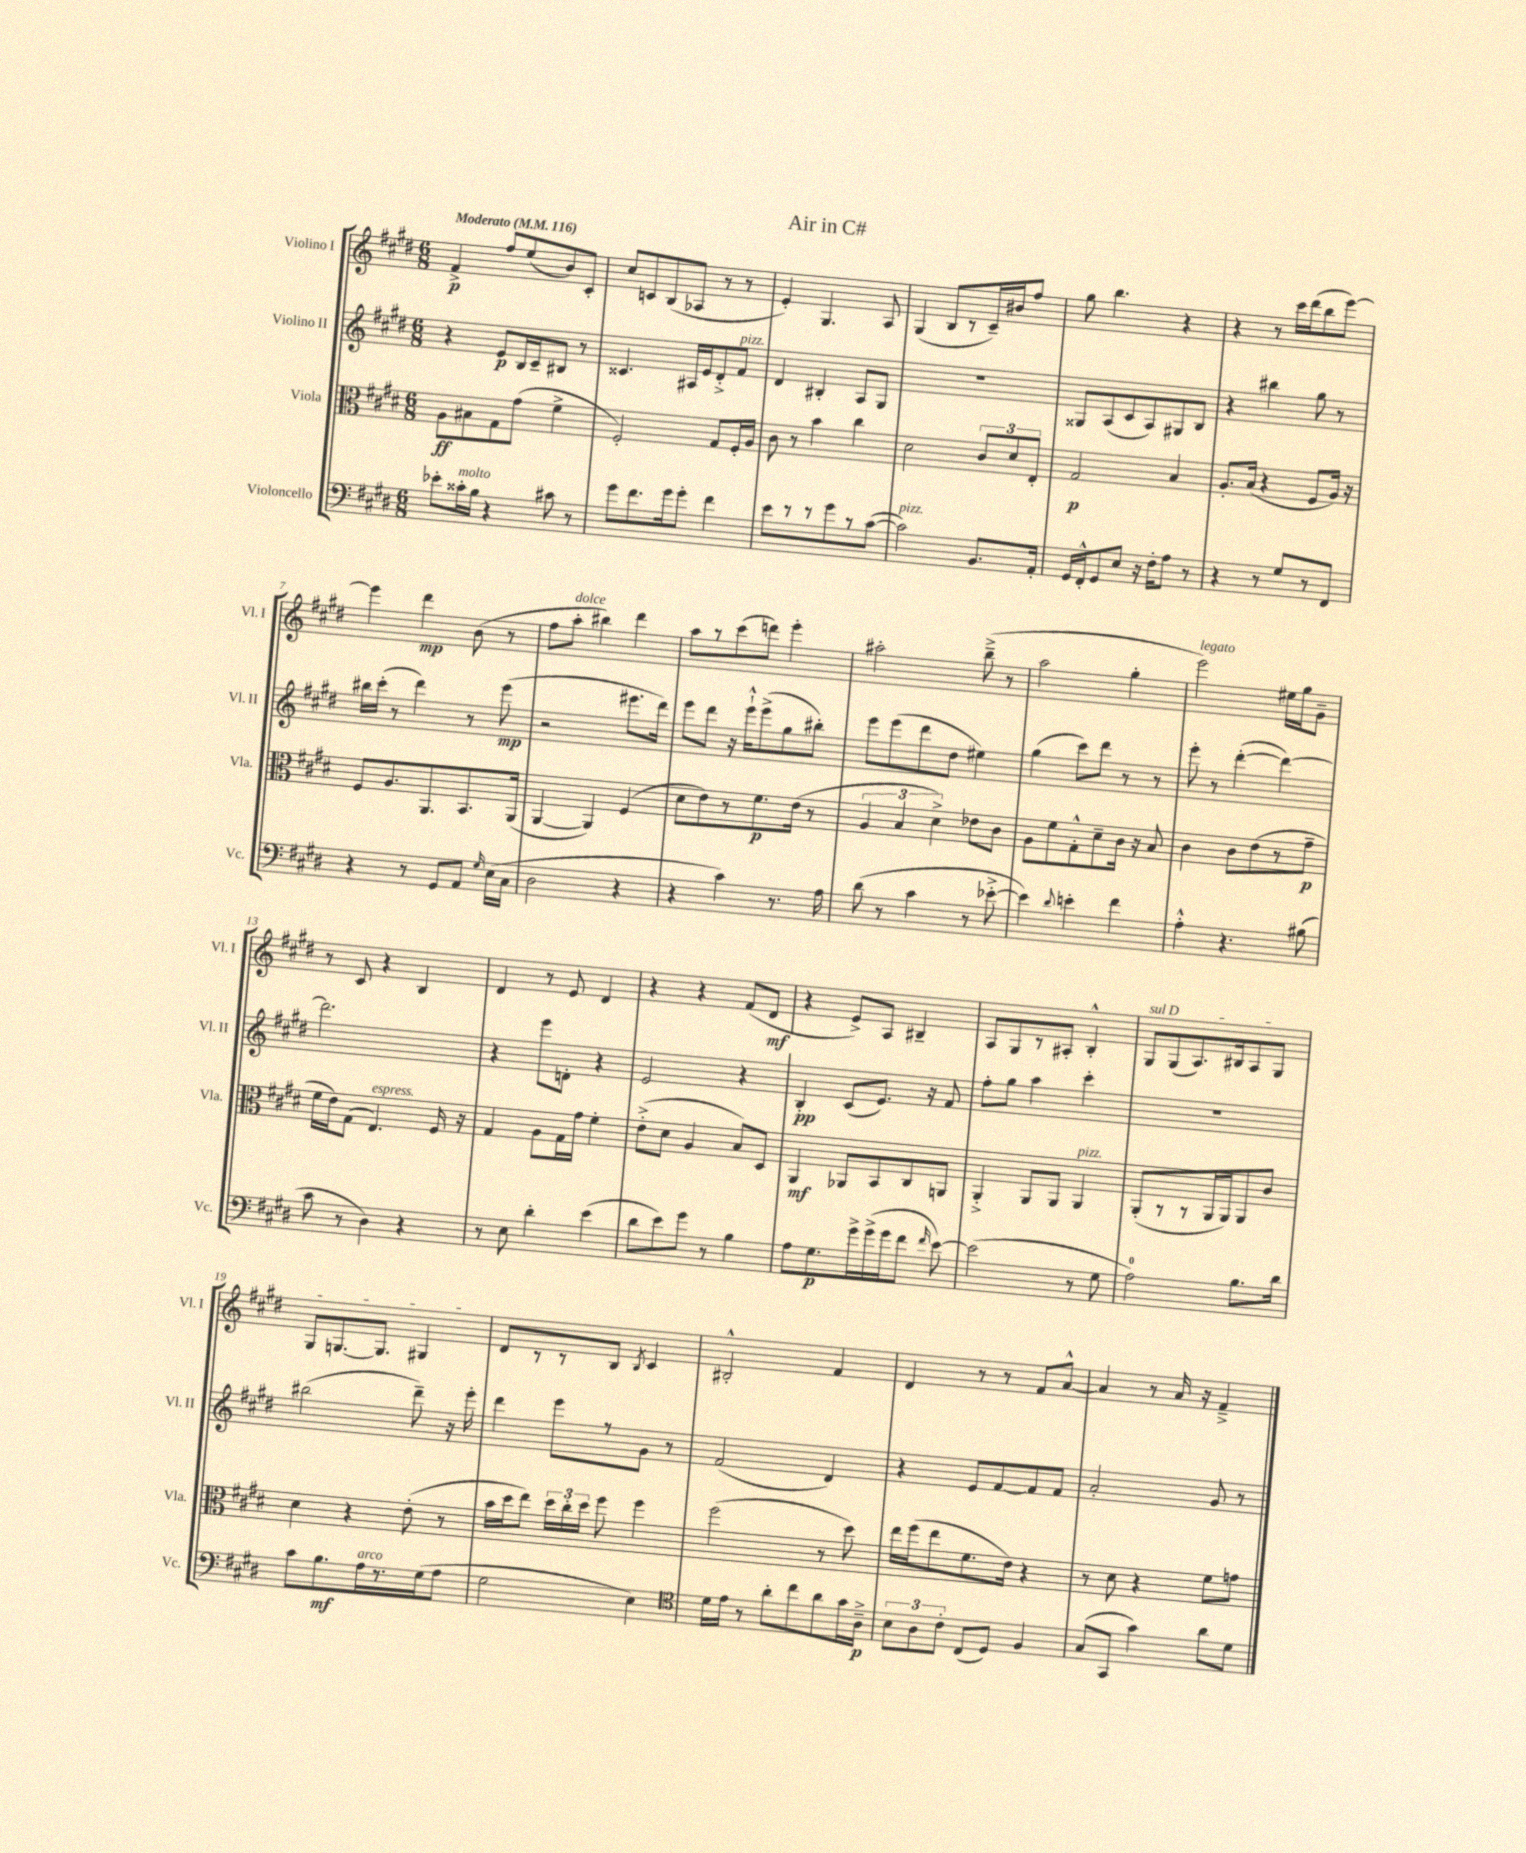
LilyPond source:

\header { title = "Air in C#" }
<<
\new StaffGroup <<
\new Staff = "s0" \with { instrumentName = "Violino I" shortInstrumentName = "Vl. I" } {
    \clef treble \key e \major \numericTimeSignature \time 6/8 \tempo "Moderato" 4 = 116
    \autoBeamOff fis'4->\p fis''8[ e''8( b'8) cis'8]-. |
    cis''8[ c'8 b8( aes8] r8 r8 |
    e'4-.) gis4. a8 |
    gis4( b8[ r8 cis'16--) bis'16 fis''8] |
    gis''8 b''4. r4 |
    r4 r8 cis'''16[ dis'''16( b''8 e'''8]~) |
    e'''4 dis'''4\mp b'8( r8 |
    fis''8[ a''8]-.^\markup { \italic "dolce" } bis''4) dis'''4 |
    a''8[ r8 cis'''8( d'''8]) e'''4-. |
    ais''2-. b''8--->( r8 |
    a''2 gis''4-. |
    e'''2^\markup { \italic "legato" }) eis''16[ gis''16 gis'8]-- |
    r8 cis'8 r4 b4 |
    dis'4 r8 e'8 dis'4 |
    r4 r4 fis'8[( dis'8]\mf |
    r4 e'8[->) a8] bis4-- |
    a8[ gis8 r8 ais8]-. b4-.-^ |
    \once \override TextSpanner.bound-details.left.text = \markup { \italic "sul D" } gis8[\startTextSpan gis8( a8.) bis16 a8 gis8] |
    gis8[ g8.~ g8.] gis4\stopTextSpan |
    dis'8[ r8 r8 b8] \acciaccatura { b8 } cis'4 |
    bis2-.-^ fis'4 |
    dis'4 r8 r8 fis'8[ a'8]~-^ |
    a'4 r8 a'16 r16 fis'4---> \bar "|." |
}
\new Staff = "s1" \with { instrumentName = "Violino II" shortInstrumentName = "Vl. II" } {
    \clef treble \key e \major \numericTimeSignature \time 6/8
    \autoBeamOff r4 e'8[\p b16 cis'16-- bis8] r8 |
    cisis'4. ais16[ e'16 dis'8-.-> fis'8]^\markup { \italic "pizz." } |
    dis'4 bis4-. a8[ gis8] |
    R2. |
    gisis8[ a8( cis'8 a8) gis8 b8] |
    r4 bis''4 gis''8 r8 |
    bis''16[ cis'''16]-.( r8 dis'''4) r8 e'''8\mp( |
    r2 eis'''8.[ dis'''16]) |
    e'''8[ dis'''8] r16 e'''16[-!-^ e'''8->( gis''8 bis''8]-.) |
    e'''8[ e'''8( dis'''8 dis''8] eis''4) |
    gis''4( cis'''8[) dis'''8] r8 r8 |
    e'''8-. r8 dis'''4~-.( dis'''4~) |
    dis'''2. |
    r4 e'''8[ d'8]-. r4 |
    e'2 r4 |
    b4-.\pp cis'8[( e'8.]) r16 fis'8 |
    fis''8[-. gis''8] a''4 cis'''4-. |
    R2. |
    bis''2( dis'''8--) r16 e'''16-. |
    dis'''4 e'''8[ r8 gis'8] r8 |
    fis'2( dis'4) |
    r4 e'8[ fis'8~ fis'8 fis'8] |
    a'2-. gis'8 r8 \bar "|." |
}
\new Staff = "s2" \with { instrumentName = "Viola" shortInstrumentName = "Vla." } {
    \clef alto \key e \major \numericTimeSignature \time 6/8
    \autoBeamOff a8[\ff bis8 gis8 gis'8]( fis'4-> |
    fis2-.) gis8[ fis16-. a16] |
    cis'8 r8 b'4 cis''4 |
    dis'2 \tuplet 3/2 { cis'8[ dis'8 e8]-. } |
    gis2\p b4 |
    a8.[-. b16]( r4 fis8[ a16]) r16 |
    fis8[ a8. a,8. b,8. a,16]( |
    a,4~ a,4) fis4( |
    dis'8[ e'8) r8 fis'8.\p e'16]( r8 |
    \tuplet 3/2 { a4 b4 dis'4->) } ees'8[ cis'8] |
    a8[ fis'8 gis8-.-^ dis'8-- cis'16] r16 b8 |
    cis'4 cis'8[ e'8( r8 gis'8]--\p |
    fis'16[ e'16) gis8]( e4.^\markup { \italic "espress." }) fis16 r16 |
    gis4 a8[ gis16 gis'16] fis'4-. |
    e'8[-.->( dis'8] a4 b8[) dis8] |
    a,4\mf aes,8[ b,8 cis8 a,8] |
    a,4-.-> a,8[ a,8] a,4^\markup { \italic "pizz." } |
    a,8[-.( r8 r8 a,16 a,16) a,8 cis'8] |
    dis'4 r4 e'8-.( r8 |
    b'16[ dis''16 e''8]) \tuplet 3/2 { dis''16[ cis''16-. dis''16] } fis''8 fis''4 |
    fis''2( r8 dis''8) |
    e''16[ fis''16( e''8 fis'8. e'16]) r4 |
    r8 dis'8 r4 fis'8[ g'8] \bar "|." |
}
\new Staff = "s3" \with { instrumentName = "Violoncello" shortInstrumentName = "Vc." } {
    \clef bass \key e \major \numericTimeSignature \time 6/8
    \autoBeamOff ees'8[-. cisis'16-.^\markup { \italic "molto" } b16] r4 cis'8 r8 |
    gis'8[ fis'8. gis'16 gis'8]-. fis'4 |
    e'8[ r8 r8 gis'8 r8 cis'8]~( |
    cis'2^\markup { \italic "pizz." }) b,8.[ a,16]-. |
    gis,16[ fis,16-.-^ gis,8 e8] r16 fis16[-. a8] r8 |
    r4 r8 gis8[ r8 fis,8] |
    r4 r8 gis,8[ a,8] \grace { gis16 } e16[( cis16] |
    dis2 r4 |
    r4 cis'4) r8. a16 |
    dis'8( r8 cis'4 r8 ees'8~-.-> |
    ees'4) \appoggiatura { dis'8 } e'4-. fis'4 |
    a4-.-^ r4. bis8( |
    cis'8 r8 dis4) r4 |
    r8 e8 dis'4-. e'4( |
    dis'8[ e'8) gis'8] r8 b4 |
    a8[ gis8.\p gis'16-> gis'16->( gis'16 fis'8] \grace { fis'16 } e'8~) |
    e'2( r8 gis8 |
    a2-0) b8.[ dis'16] |
    cis'8[ b8.\mf a16^\markup { \italic "arco" } r8. gis16( a8] |
    gis2 e4) |
    \clef tenor dis'16[ e'16] r8 a'8[-. cis''8 a'8 gis'16 a16]--->\p |
    \tuplet 3/2 { b8[ a8 cis'8]-. } cis8[( dis8]) fis4 |
    gis8[( gis,8] gis'4) a'8[ dis'8] \bar "|." |
}
>>
>>
